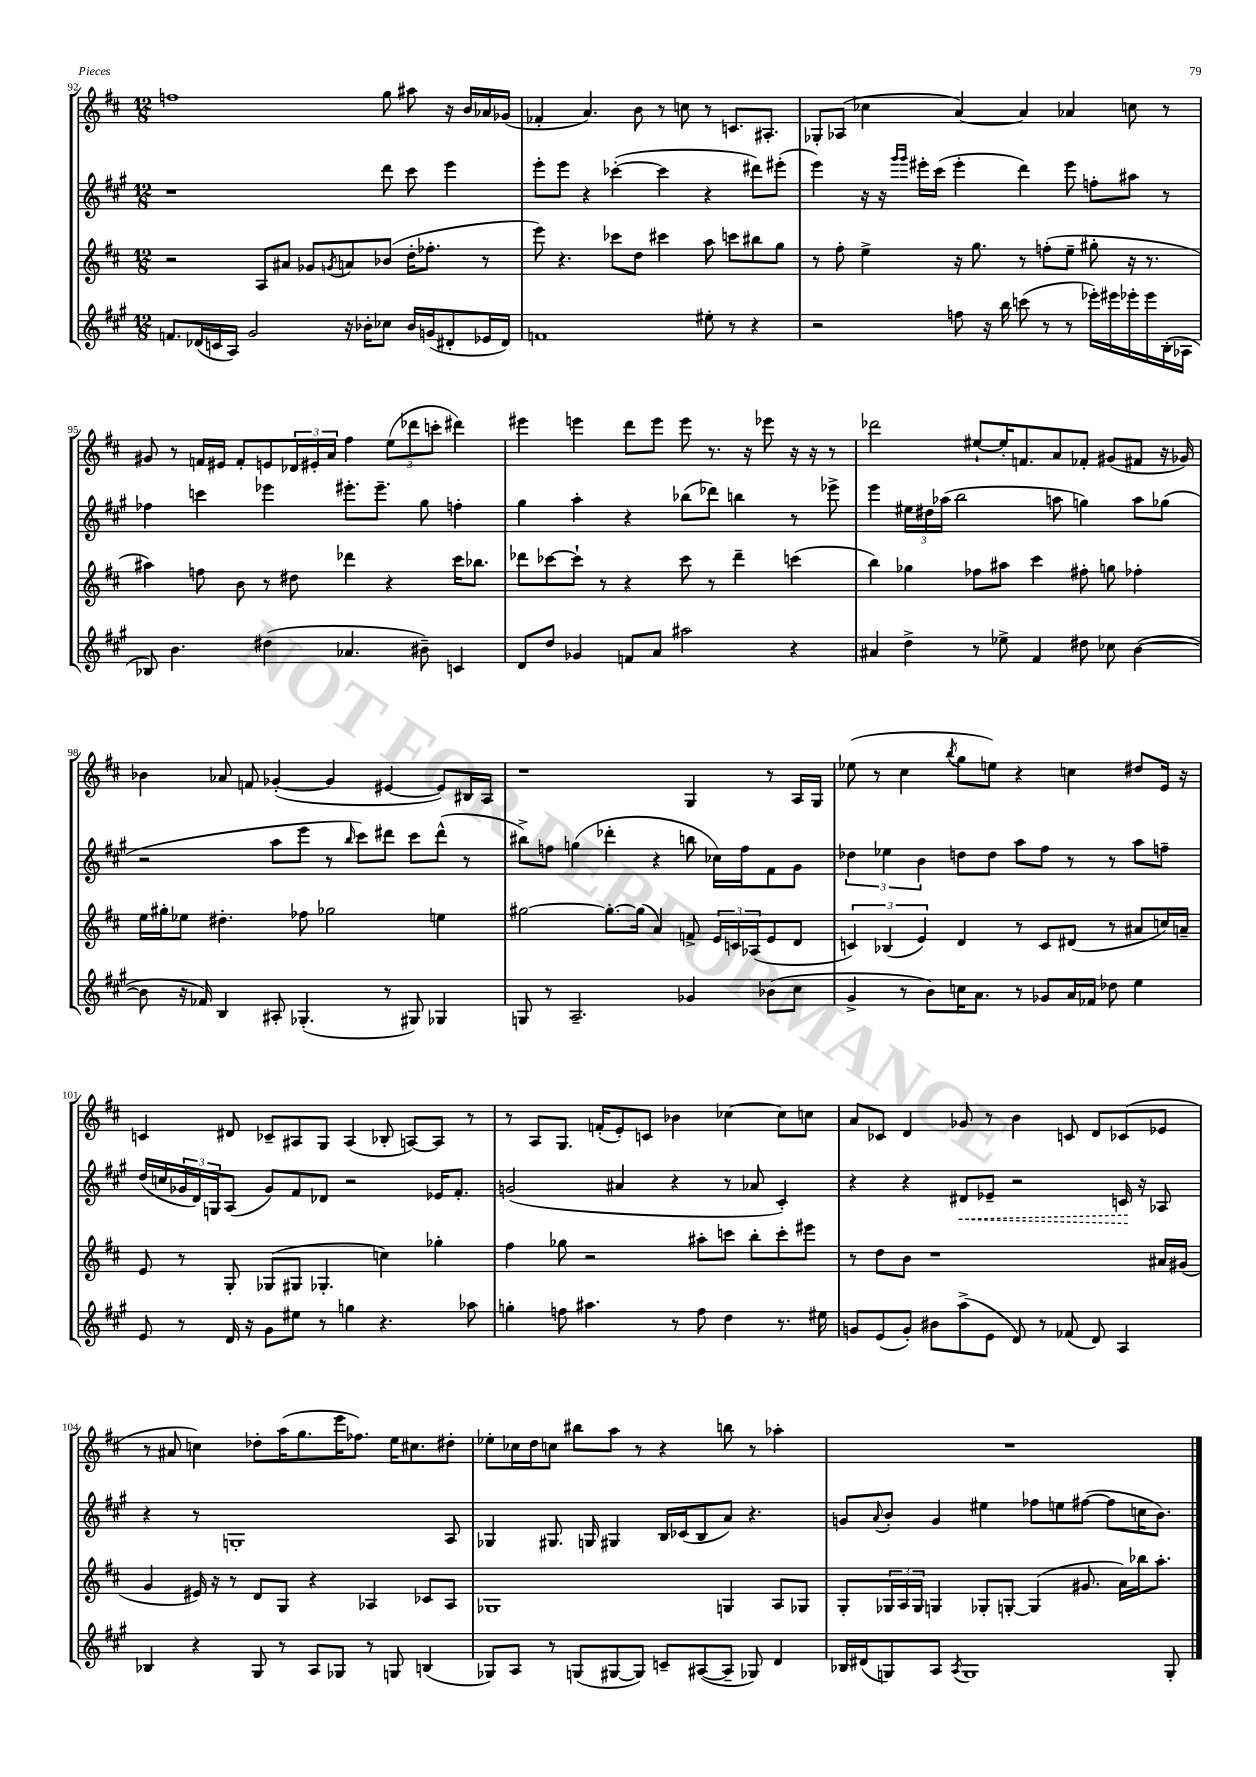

**kern	**kern	**kern	**kern
*staff4	*staff3	*staff2	*staff1
*clefG2	*clefG2	*clefG2	*clefG2
*k[f#c#g#]	*k[f#c#]	*k[f#c#g#]	*k[f#c#]
*M12/8	*M12/8	*M12/8	*M12/8
8.f	2r	1r	1ff
(16d-	.	.	.
16c	.	.	.
16A)	.	.	.
2g#	.	.	.
.	8A	.	.
.	8a#	.	.
.	8g-	.	.
.	8qg	.	.
16r	8a	.	.
16b-'	.	.	.
8cc-	(8b-	8ddd	8gg
16b-	16dd'	8ccc#	8aa#
(16g	8.ff-'	.	.
8d#'	.	4eee	16r
.	.	.	16b
16e-	8r	.	16a-
16d#)	.	.	(16g-
=	=	=	=
1f	8eee)	8eee'	4f-'
.	4.r	8eee	.
.	.	4r	4.a)
.	8ccc-	([4ccc-'	.
.	8dd	.	8b
.	4ccc#	4ccc-]	8r
.	.	.	8cc
8ee#'	8aa	4r	8r
8r	8ccc	.	8.c
4r	8bb#	8ddd#)	.
.	.	.	8.A#'
.	8gg	(8eee#'	.
=	=	=	=
2r	8r	4eee)	8G-'
.	8ff#'	.	(8A-
.	4ee^	16r	4cc-
.	.	16r	.
.	.	16qqggg#	.
.	.	16qqggg#	.
.	.	16eee#'	.
.	.	(16ccc#	.
8ff	16r	4eee#'	[4a)
.	8.gg	.	.
16r	.	.	.
16bb	.	.	.
(8ccc	8r	4ddd)	4a]
8r	(8ff'	.	.
8r	8ee~	8eee#	4a-
16eee-')	8gg#'	8ff'	.
16eee#	.	.	.
16eee-'	16r	8aa#	8cc
16eee-	8.r	.	.
(16B'	.	8r	8r
16A-	.	.	.
=	=	=	=
8B-)	4aa#)	4ff-	8g#
4.b	.	.	8r
.	8ff	4ccc	16f
.	.	.	16e#
.	8b	.	8f'
(4dd#	8r	4eee-	8e
.	8dd#	.	24d-
.	.	.	24e#'
.	.	.	24a
4.a-	4ddd-	8.eee#'	4ff#
.	.	8.eee#~	.
.	4r	.	(12ee
.	.	.	12ddd-
8b#~)	.	8gg#	.
.	.	.	12ccc'
4c	16ccc#	4ff'	4ddd#)
.	8.bb-	.	.
=	=	=	=
8d	8ddd-	4gg#	4eee#
8dd	[8ccc-	.	.
4g-	8ccc-`]	4aa'	4eee
.	8r	.	.
8f	4r	4r	8ddd
8a	.	.	8eee
2aa#	8ccc-	(8bb-	8eee
.	8r	8ddd-)	8.r
.	4ddd-~	4bb	.
.	.	.	16r
.	.	.	8eee-
4r	(4ccc	8r	16r
.	.	.	16r
.	.	8eee-^	8r
=	=	=	=
4a#	4bb)	4eee	2ddd-
4dd^	4gg-	24ee#	.
.	.	24dd#	.
.	.	(24aa-	.
.	.	2bb	.
8r	8ff-	.	[8ee#`
8ee-^	8aa#	.	16ee#']
.	.	.	8.f
4f#	4ccc#	.	.
.	.	8aa	8a
8dd#	8ff#'	4gg)	8f-'
8cc-	8gg	.	(8g#
([4b	4ff-'	8aa	8f#
.	.	(8gg-	16r
.	.	.	16g-)
=	=	=	=
8b]	16ee	2r	4b-
.	16gg#'	.	.
16r	8ee-	.	.
16f-)	.	.	.
4B	4.dd#'	.	8a-
.	.	.	8f
8A#'	.	8aa	([4g-'
(4.G-'	8ff-	8eee	.
.	2gg-	8r	4g-]
.	.	16qqbb	.
.	.	8ccc#)	.
8r	.	8ddd#	[4e#
8G#)	.	8ccc#	.
4G-	4ee	(8ddd#^^	8e#])
.	.	8r	16B#
.	.	.	16A
=	=	=	=
8G	[2gg#	8bb#^)	1r
8r	.	8ff	.
2.A~	.	(4gg	.
.	8.gg#'_	4ddd-'	.
.	(16gg#]	.	.
.	4a)	4r	.
4g-	8f^	8bb	4G
.	24e	16cc-)	.
.	24c	.	.
.	.	16ff	.
.	(24A-	.	.
(8b-	8e	8f#	8r
8cc#	8d	8g#	16A
.	.	.	16G
=	=	=	=
4g#^	6c)	6dd-	(8ee-
.	.	.	8r
.	(6B-	6ee-	.
8r	.	.	4cc#
.	6e)	6b	.
8b)	.	.	.
.	.	.	8qbb
16cc	4d	8dd	8gg
8.a	.	.	.
.	.	8dd	8ee)
8r	8r	8aa	4r
8g-	8c	8ff#	.
16a	(8d#	8r	4cc
16f-	.	.	.
8dd-	8r	8r	.
4ee	8a#	8aa	8dd#
.	16cc)	8ff~	16e
.	16a~	.	16r
=	=	=	=
8e	8e	(16dd	4c
.	.	16cc	.
8r	8r	24g-	.
.	.	24d)	.
.	.	24G	.
16d	8G'	(8A	8d#
16r	.	.	.
8g#	(8G-	8g-)	8c-~
8ee#	8G#	8f#	8A#
8r	4.G-'	8d-	8G
4gg	.	2r	(4A#
4.r	4cc)	.	8B-'
.	.	.	[8A)
.	4gg-'	16e-	8A]
.	.	8.f#'	.
8aa-	.	.	8r
=	=	=	=
4gg'	4ff#	(2g	8r
.	.	.	8A
8ff	8gg-	.	8.G
4.aa#	2r	.	.
.	.	.	(16f'
.	.	4a#	8e')
.	.	.	8c
8r	.	4r	4b-
8ff	8aa#'	.	.
4dd	8ccc	8r	[4cc-
.	8bb'	8a-	.
8.r	8ccc'	4c#')	8cc-]
.	8eee#	.	8cc
16ee#	.	.	.
=	=	=	=
8g	8r	4r	8a
(8e	8dd	.	8c-
8g')	8b	4r	4d
8b#	1r	.	.
(8aa^	.	8d#	8g-
8e	.	8e-~	8r
8d)	.	2r	4b
8r	.	.	.
(8f-	.	.	8c
8d)	.	.	8d
4A	.	16c	(8c-
.	.	16r	.
.	16a#	8A-	8e-
.	(16g#	.	.
=	=	=	=
4B-	4g	4r	8r
.	.	.	8a#
4r	16e#)	8r	4cc)
.	16r	.	.
.	8r	1G'	.
8G#	8d	.	8dd-'
8r	8G	.	(16aa
.	.	.	8.gg
8A	4r	.	.
8G-	.	.	16eee
.	.	.	8.ff-)
8r	4A-	.	.
8G	.	.	16ee
.	.	.	8.cc#
(4B	8c-	.	.
.	8A-	8A	8dd#'
=	=	=	=
8G-)	1G-	4G-	8ee-'
8A	.	.	16cc-
.	.	.	16dd
8r	.	8.G#	8cc
(8G	.	.	8bb#
.	.	16G	.
[8G#	.	4G#	8aa
8G#])	.	.	8r
8c~	.	16B	4r
.	.	(16c-	.
([8A#	.	8B	.
8A#~]	4G	8a)	8bb
8G-)	.	4.r	8r
4d	8A	.	4aa-'
.	8G-	.	.
=	=	=	=
16B-	8G'	8g	1.r
(16d#	.	.	.
.	.	8qqa	.
8G)	24G-	8b'	.
.	24A	.	.
.	24G-	.	.
8A	4G	4g	.
8qA	.	.	.
1G	.	.	.
.	8G-'	4ee#	.
.	[8G'	.	.
.	(4G]	8ff-	.
.	.	8ee	.
.	8.g#	([8ff#	.
.	.	8ff#]	.
.	16a)	.	.
.	16bb-	16cc	.
.	8.aa'	8.b)	.
8G'	.	.	.
==	==	==	==
*-	*-	*-	*-
